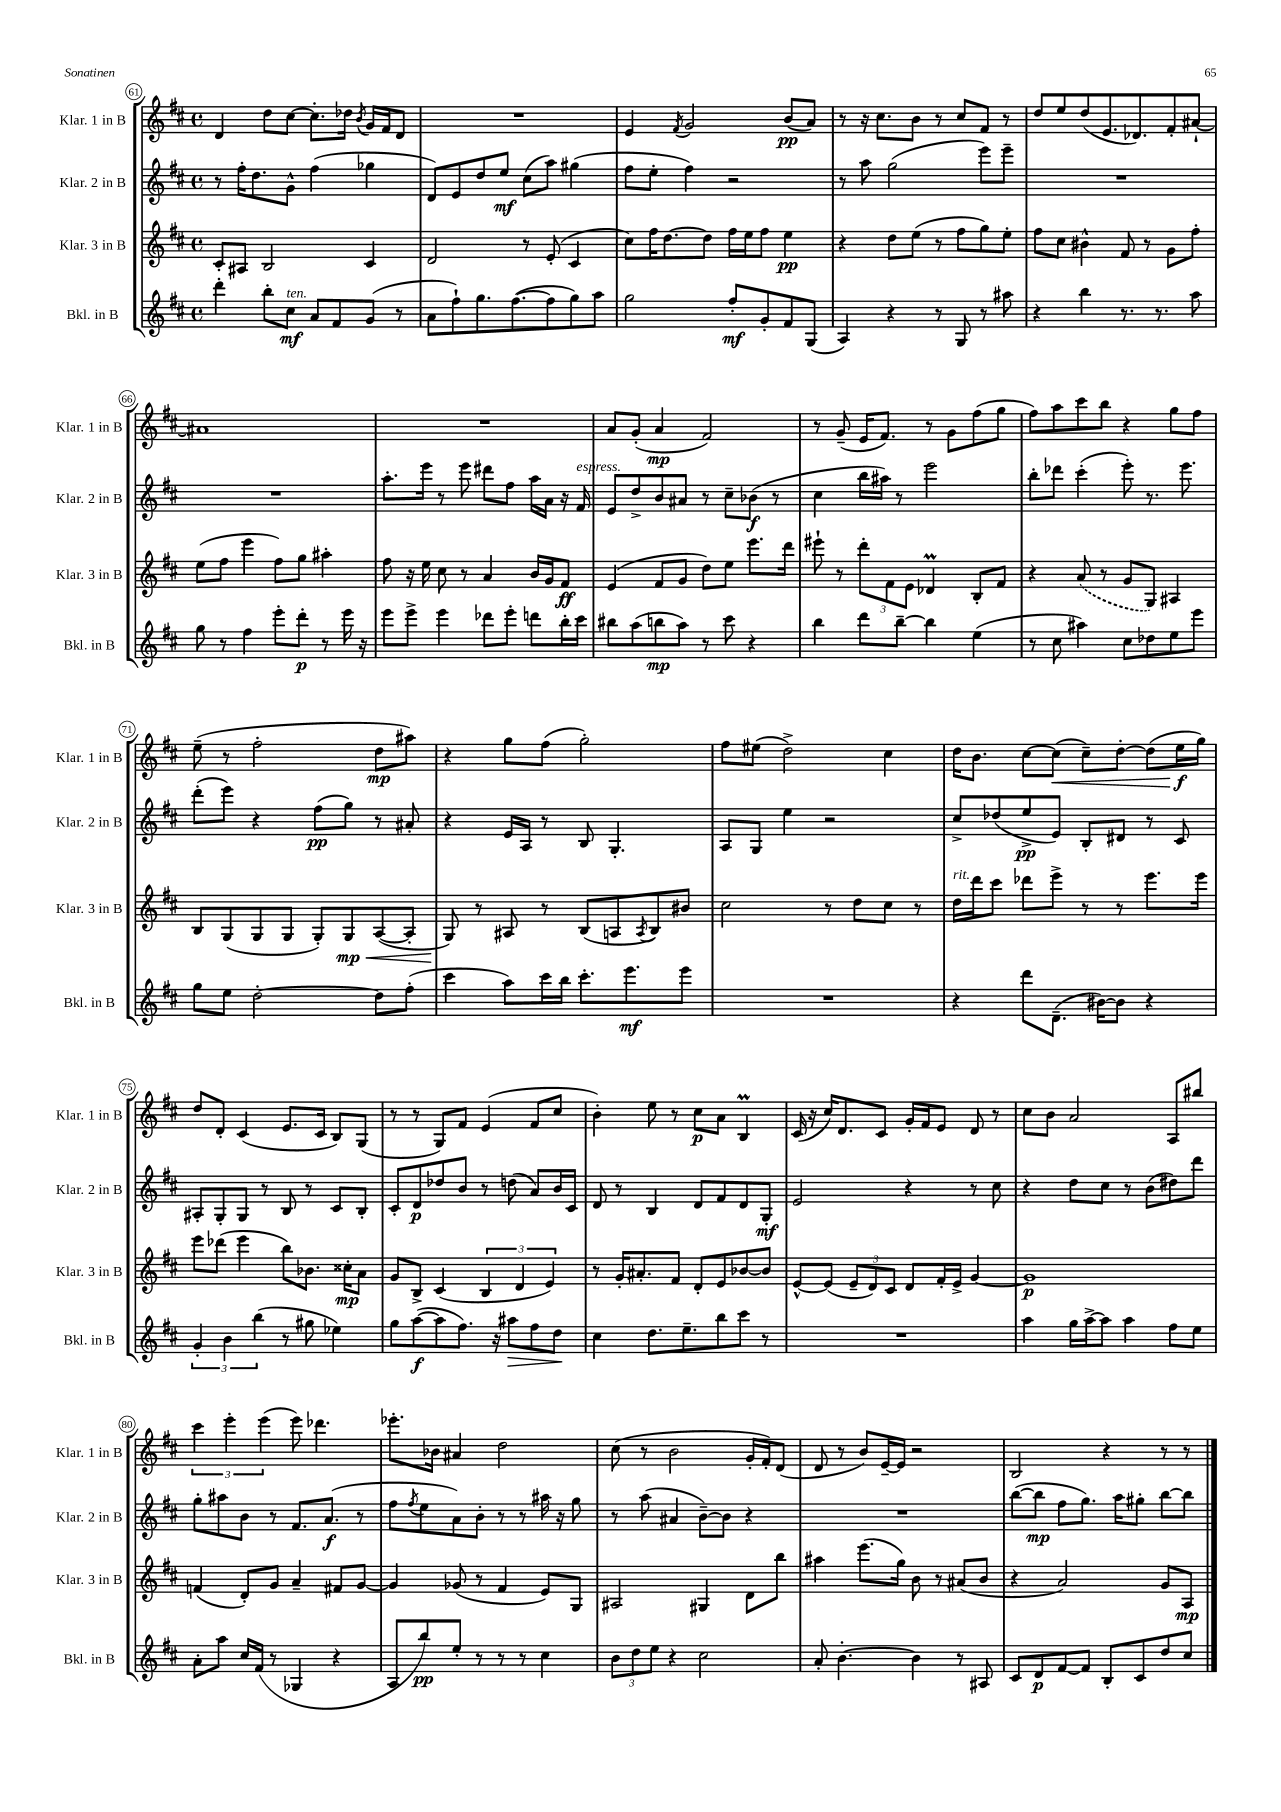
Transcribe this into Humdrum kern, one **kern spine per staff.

**kern	**dynam	**kern	**dynam	**kern	**dynam	**kern	**dynam
*part4	*part4	*part3	*part3	*part2	*part2	*part1	*part1
*staff4	*staff4	*staff3	*staff3	*staff2	*staff2	*staff1	*staff1
*I"Bkl. in B	*	*I"Klar. 3 in B	*	*I"Klar. 2 in B	*	*I"Klar. 1 in B	*
*I'Bkl. in B	*	*I'Klar. 3 in B	*	*I'Klar. 2 in B	*	*I'Klar. 1 in B	*
*clefG2	*	*clefG2	*	*clefG2	*	*clefG2	*
*k[f#c#]	*	*k[f#c#]	*	*k[f#c#]	*	*k[f#c#]	*
*M4/4	*	*M4/4	*	*M4/4	*	*M4/4	*
*met(c)	*	*met(c)	*	*met(c)	*	*met(c)	*
=61	=61	=61	=61	=61	=61	=61	=61
4ddd'\	.	8c#'/L	.	8r	.	4d/	.
.	.	8A#X/J	.	16ff#'\KL	.	.	.
.	.	.	.	8.dd\	.	.	.
8bb'\L	.	2B/	.	.	.	8dd\L	.
!LO:TX:a:i:t=ten.	!	!	!	!	!	!	!
8cc#\J	mf	.	.	8g^^\J	.	[8cc#\J	.
8a/L	.	.	.	(4ff#\	.	8.cc#'\L]	.
8f#/	.	.	.	.	.	.	.
.	.	.	.	.	.	16dd-X\Jk	.
.	.	.	.	.	.	8qb/	.
(8g/J	.	4c#/	.	4gg-X\	.	16g/LL	.
.	.	.	.	.	.	16f#/J	.
8r	.	.	.	.	.	8d/J	.
=62	=62	=62	=62	=62	=62	=62	=62
8a\L	.	2d/	.	8d/L)	.	1r	.
8ff#`\)	.	.	.	8e/	.	.	.
8.gg\	.	.	.	8dd/	.	.	.
.	.	.	.	8ee/J	mf	.	.
([8.ff#\	.	.	.	.	.	.	.
.	.	8r	.	(8cc#\L	.	.	.
8ff#\]	.	(8e'/	.	8aa\J)	.	.	.
8gg\)	.	4c#/	.	(4gg#X\	.	.	.
8aa\J	.	.	.	.	.	.	.
=63	=63	=63	=63	=63	=63	=63	=63
2gg\	.	8cc#\L)	.	8ff#\L	.	4e/	.
.	.	16ff#\K	.	8ee'\J	.	.	.
.	.	[8.dd\	.	.	.	.	.
.	.	.	.	.	.	8qf#/	.
.	.	.	.	4ff#\)	.	2g/	.
.	.	8dd\J]	.	.	.	.	.
8ff#'/L	mf	16ff#\LL	.	2r	.	.	.
.	.	16ee\J	.	.	.	.	.
8g'/	.	8ff#\J	.	.	.	.	.
8f#/	.	4ee\	pp	.	.	(8b/L	pp
(8G/J	.	.	.	.	.	8a/J)	.
=64	=64	=64	=64	=64	=64	=64	=64
4A/)	.	4r	.	8r	.	8r	.
.	.	.	.	8aa\	.	16r	.
.	.	.	.	.	.	8.cc#\L	.
4r	.	8dd\L	.	(2gg\	.	.	.
.	.	(8ee\J	.	.	.	8b\J	.
8r	.	8r	.	.	.	8r	.
8G/	.	8ff#\L	.	.	.	8cc#/L	.
8r	.	8gg\)	.	8eee\L)	.	8f#/J	.
8aa#X\	.	8ee'\J	.	8eee~\J	.	8r	.
=65	=65	=65	=65	=65	=65	=65	=65
4r	.	8ff#\L	.	1r	.	8dd/L	.
.	.	8cc#\J	.	.	.	8ee/	.
4bb\	.	4b#X^^\	.	.	.	(8dd/	.
.	.	.	.	.	.	8.e/	.
8.r	.	8f#/	.	.	.	.	.
.	.	.	.	.	.	8.d-X/)	.
.	.	8r	.	.	.	.	.
8.r	.	.	.	.	.	.	.
.	.	8g\L	.	.	.	8f#'/	.
8aa\	.	8ff#'\J	.	.	.	[8a#X`/J	.
!!LO:LB:g=z
=66	=66	=66	=66	=66	=66	=66	=66
8gg\	.	(8ee\L	.	1r	.	1a#X]	.
8r	.	8ff#\J	.	.	.	.	.
4ff#\	.	4eee\	.	.	.	.	.
8eee'\L	.	8ff#\L)	.	.	.	.	.
8ddd'\J	p	8gg\J	.	.	.	.	.
8r	.	4aa#X'\	.	.	.	.	.
16eee\	.	.	.	.	.	.	.
16r	.	.	.	.	.	.	.
=67	=67	=67	=67	=67	=67	=67	=67
8eee\L	.	8ff#\	.	8.aa'\L	.	1r	.
8eee^\J	.	16r	.	.	.	.	.
.	.	16ee\	.	16eee\Jk	.	.	.
4eee\	.	8cc#\	.	8r	.	.	.
.	.	8r	.	8eee\	.	.	.
8ddd-X\L	.	4a/	.	8ddd#X\L	.	.	.
8eee'\J	.	.	.	8ff#\J	.	.	.
8dddn\L	.	16b/LL	.	16aa\LL	.	.	.
.	.	16g/J	.	16a\JJ	.	.	.
16bb'\L	.	8f#/J	ff	16r	.	.	.
!	!	!	!	!LO:TX:a:i:t=espress.	!	!	!
16ccc#\JJ	.	.	.	16f#/	.	.	.
=68	=68	=68	=68	=68	=68	=68	=68
8bb#X\L	.	(4e/	.	8e/L	.	8a/L	.
(8aa\	.	.	.	8dd^/	.	(8g'/J	.
8bbn\	mp	8f#/L	.	8b/	.	4a/	mp
8aa\J)	.	8g/J	.	8a#X/J	.	.	.
8r	.	8dd\L)	.	8r	.	2f#/)	.
8ccc#\	.	8ee\J	.	8cc#~\L	.	.	.
4r	.	8.eee\L	.	(8b-X\J	f	.	.
.	.	.	.	8r	.	.	.
.	.	16ddd\Jk	.	.	.	.	.
=69	=69	=69	=69	=69	=69	=69	=69
4bb\	.	8eee#X`\	.	4cc#\	.	8r	.
.	.	8r	.	.	.	(8g~/	.
8ddd\L	.	12ddd'\L	.	16bb\LL	.	16e/KL	.
.	.	.	.	16aa#X\JJ)	.	8.f#/J)	.
.	.	12f#\	.	.	.	.	.
[8bb~\J	.	.	.	8r	.	.	.
.	.	12e\J	.	.	.	.	.
4bb\]	.	4d-XM/	.	2eee\	.	8r	.
.	.	.	.	.	.	8g\L	.
(4ee\	.	8B'/L	.	.	.	(8ff#\	.
.	.	8f#/J	.	.	.	8gg\J	.
=70	=70	=70	=70	=70	=70	=70	=70
8r	.	4r	.	8bb'\L	.	8ff#\L)	.
8cc#\	.	.	.	8ddd-X\J	.	8aa\	.
4aa#X\)	.	(8a/	.	(4ccc#'\	.	8ccc#\	.
.	.	8r	.	.	.	8bb\J	.
8cc#\L	.	8g/L	.	8eee'\)	.	4r	.
8dd-X\	.	8G/J)	.	8.r	.	.	.
8ee\	.	4A#X/	.	.	.	8gg\L	.
.	.	.	.	8.eee\	.	.	.
8eee\J	.	.	.	.	.	8ff#\J	.
!!LO:LB:g=z
=71	=71	=71	=71	=71	=71	=71	=71
8gg\L	.	8B/L	.	(8ddd'\L	.	(8ee~\	.
8ee\J	.	(8G/	.	8eee\J)	.	8r	.
[2dd'\	.	8G/	.	4r	.	2ff#'\	.
.	.	8G/J	.	.	.	.	.
.	.	8G'/L)	.	(8ff#\L	pp	.	.
!	!	!	!LO:HP:b	!	!	!	!
.	.	8G/	< mp	8gg\J)	.	.	.
8dd\L]	.	([8A/	.	8r	.	8dd\L	mp
(8ff#'\J	.	8A'/J]	.	8a#X'/	.	8aa#X\J)	.
=72	=72	=72	=72	=72	=72	=72	=72
4ccc#\	.	8G/)	.	4r	.	4r	.
.	.	8r	[	.	.	.	.
8aa\L)	.	8A#X/	.	16e/LL	.	8gg\L	.
.	.	.	.	16A/JJ	.	.	.
16ccc#\L	.	8r	.	8r	.	(8ff#\J	.
16bb\JJ	.	.	.	.	.	.	.
8.ccc#'\L	.	(8B/L	.	8B/	.	2gg'\)	.
.	.	8An/	.	4.G'/	.	.	.
8.eee\	mf	.	.	.	.	.	.
.	.	8qA/	.	.	.	.	.
.	.	8B/)	.	.	.	.	.
8eee\J	.	8b#X/J	.	.	.	.	.
=73	=73	=73	=73	=73	=73	=73	=73
1r	.	2cc#\	.	8A/L	.	8ff#\L	.
.	.	.	.	8G/J	.	(8ee#X\J	.
.	.	.	.	4ee\	.	2dd^\)	.
.	.	8r	.	2r	.	.	.
.	.	8dd\L	.	.	.	.	.
.	.	8cc#\J	.	.	.	4cc#\	.
.	.	8r	.	.	.	.	.
=74	=74	=74	=74	=74	=74	=74	=74
!	!	!LO:TX:a:i:t=rit.	!	!	!	!	!
4r	.	16dd\LL	.	8cc#^/L	.	16dd\KL	.
.	.	16ddd\J	.	.	.	8.b\J	.
.	.	8ccc#\J	.	(8dd-X/	.	.	.
8ddd\L	.	8ddd-X\L	.	8ee^/	pp	[8cc#\L	.
!	!	!	!	!	!	!	!LO:HP:b
(8.d~\J	.	8eee^\J	.	8e/J)	.	(8cc#\J]	<
.	.	8r	.	8B'/L	.	8cc#~\L)	.
[16b#X\KL)	.	.	.	.	.	.	.
8b#\J]	.	8r	.	8d#X/J	.	[8dd'\J	.
4r	.	8.eee\L	.	8r	.	(8dd\L]	.
.	.	.	.	8c#/	.	16ee\L	f
.	.	16eee\Jk	.	.	.	16gg\JJ)	[
!!LO:LB:g=z
=75	=75	=75	=75	=75	=75	=75	=75
6g'/	.	8eee\L	.	8A#X'/L	.	8dd/L	.
.	.	(8ddd-X\J	.	8G'/	.	8d'/J	.
6b\	.	.	.	.	.	.	.
.	.	4eee\	.	8G/J	.	(4c#/	.
(6bb\	.	.	.	.	.	.	.
.	.	.	.	8r	.	.	.
8r	.	8bb\L)	.	8B/	.	8.e/L	.
8gg#X\	.	8.b-X\J	.	8r	.	.	.
.	.	.	.	.	.	16c#/Jk	.
4ee-X\)	.	.	.	8c#/L	.	8B/L)	.
.	.	16cc##X'\KL	mp	.	.	.	.
.	.	8a\J	.	8B'/J	.	(8G/J	.
=76	=76	=76	=76	=76	=76	=76	=76
8gg\L	.	8g/L	.	8c#'/L	.	8r	.
([8aa\	f	8B^/J	.	8d/	p	8r	.
8aa\]	.	(4c#/	.	8dd-X/	.	8G/L)	.
8.ff#\J)	.	.	.	8b/J	.	8f#/J	.
.	.	6B/	.	8r	.	(4e/	.
16r	.	.	.	.	.	.	.
!	!LO:HP:b	!	!	!	!	!	!
8aa#X\L	>	.	.	(8ddn\	.	.	.
.	.	6d/	.	.	.	.	.
8ff#\	.	.	.	8a/L)	.	8f#/L	.
.	.	6e/)	.	.	.	.	.
8dd\J	.	.	.	16b/L	.	8cc#/J	.
.	.	.	.	16c#/JJ	.	.	.
.	]	.	.	.	.	.	.
=77	=77	=77	=77	=77	=77	=77	=77
4cc#\	.	8r	.	8d/	.	4b'\)	.
.	.	16g'/KL	.	8r	.	.	.
.	.	8.a#X'/	.	.	.	.	.
8.dd\L	.	.	.	4B/	.	8ee\	.
.	.	8f#/J	.	.	.	8r	.
8.ee~\	.	.	.	.	.	.	.
.	.	8d'/L	.	8d/L	.	8cc#\L	p
8bb\	.	8e/	.	8f#/	.	8a\J	.
8ccc#\J	.	[8b-X/	.	8d/	.	4BM/	.
8r	.	8b-/J]	.	8G'/J	mf	.	.
=78	=78	=78	=78	=78	=78	=78	=78
1r	.	[8e^^/L	.	2e/	.	(16c#/	.
.	.	.	.	.	.	16r	.
.	.	(8e/J]	.	.	.	16cc#/KL)	.
.	.	.	.	.	.	8.d/	.
.	.	12e~/L	.	.	.	.	.
.	.	12d/)	.	.	.	.	.
.	.	.	.	.	.	8c#/J	.
.	.	12c#/J	.	.	.	.	.
.	.	8d/L	.	4r	.	16g'/LL	.
.	.	.	.	.	.	16f#/J	.
.	.	16f#'/L	.	.	.	8e/J	.
.	.	16e^/JJ	.	.	.	.	.
.	.	[4g/	.	8r	.	8d/	.
.	.	.	.	8cc#\	.	8r	.
=79	=79	=79	=79	=79	=79	=79	=79
4aa\	.	1g]	p	4r	.	8cc#\L	.
.	.	.	.	.	.	8b\J	.
16gg\LL	.	.	.	8dd\L	.	2a/	.
[16aa^\J	.	.	.	.	.	.	.
8aa\J]	.	.	.	8cc#\J	.	.	.
4aa\	.	.	.	8r	.	.	.
.	.	.	.	(8b\L	.	.	.
8ff#\L	.	.	.	8dd#X\)	.	8A/L	.
8ee\J	.	.	.	8ddd\J	.	8bb#X/J	.
!!LO:LB:g=z
=80	=80	=80	=80	=80	=80	=80	=80
8a'\L	.	(4fn/	.	8gg'\L	.	6ccc#\	.
8aa\J	.	.	.	8aa#X\	.	.	.
.	.	.	.	.	.	6eee'\	.
16cc#/LL	.	8d'/L)	.	8b\J	.	.	.
(16f#/JJ	.	.	.	.	.	.	.
.	.	.	.	.	.	(6eee\	.
8r	.	8g/J	.	8r	.	.	.
4G-X/	.	4a~/	.	8.f#/L	.	8eee\)	.
.	.	.	.	.	.	4.ddd-X\	.
.	.	.	.	(8.a/J	f	.	.
4r	.	8f#X/L	.	.	.	.	.
.	.	[8g/J	.	8r	.	.	.
=81	=81	=81	=81	=81	=81	=81	=81
8A/L	.	4g/]	.	8ff#\L	.	8.eee-X'\L	.
.	.	.	.	8qff#/	.	.	.
8bb/)	pp	.	.	8ee\	.	.	.
.	.	.	.	.	.	16b-X\Jk	.
8ee'/J	.	(8g-X/	.	8a\)	.	4a#X/	.
8r	.	8r	.	8b'\J	.	.	.
8r	.	4f#/	.	8r	.	2dd\	.
8r	.	.	.	8r	.	.	.
4cc#\	.	8e/L)	.	16aa#X\	.	.	.
.	.	.	.	16r	.	.	.
.	.	8G/J	.	8gg\	.	.	.
=82	=82	=82	=82	=82	=82	=82	=82
12b\L	.	2A#X/	.	8r	.	(8cc#\	.
12dd\	.	.	.	.	.	.	.
.	.	.	.	(8aa\	.	8r	.
12ee\J	.	.	.	.	.	.	.
4r	.	.	.	4a#X/	.	2b\	.
2cc#\	.	4G#X/	.	[8b~\L)	.	.	.
.	.	.	.	8b\J]	.	.	.
.	.	8d\L	.	4r	.	16g'/LL	.
.	.	.	.	.	.	16f#'/J)	.
.	.	8bb\J	.	.	.	(8d/J	.
=83	=83	=83	=83	=83	=83	=83	=83
8a'/	.	4aa#X\	.	1r	.	8d/	.
[4.b'\	.	.	.	.	.	8r	.
.	.	(8.eee\L	.	.	.	8b/L)	.
.	.	.	.	.	.	[16e~/L	.
.	.	16gg\Jk)	.	.	.	16e/JJ]	.
4b\]	.	8b\	.	.	.	2r	.
.	.	8r	.	.	.	.	.
8r	.	(8a#X/L	.	.	.	.	.
8A#X/	.	8b/J	.	.	.	.	.
=84	=84	=84	=84	=84	=84	=84	=84
8c#/L	.	4r	.	([8bb\L	.	2B/	.
8d/	p	.	.	8bb\J]	mp	.	.
[8f#/	.	2a/)	.	8ff#\L	.	.	.
8f#/J]	.	.	.	8.gg\J)	.	.	.
8B'/L	.	.	.	.	.	4r	.
.	.	.	.	16aa\KL	.	.	.
8c#/	.	.	.	8gg#X'\J	.	.	.
8dd/	.	8g/L	.	[8bb\L	.	8r	.
8cc#/J	.	8A/J	mp	8bb\J]	.	8r	.
==	==	==	==	==	==	==	==
*-	*-	*-	*-	*-	*-	*-	*-
